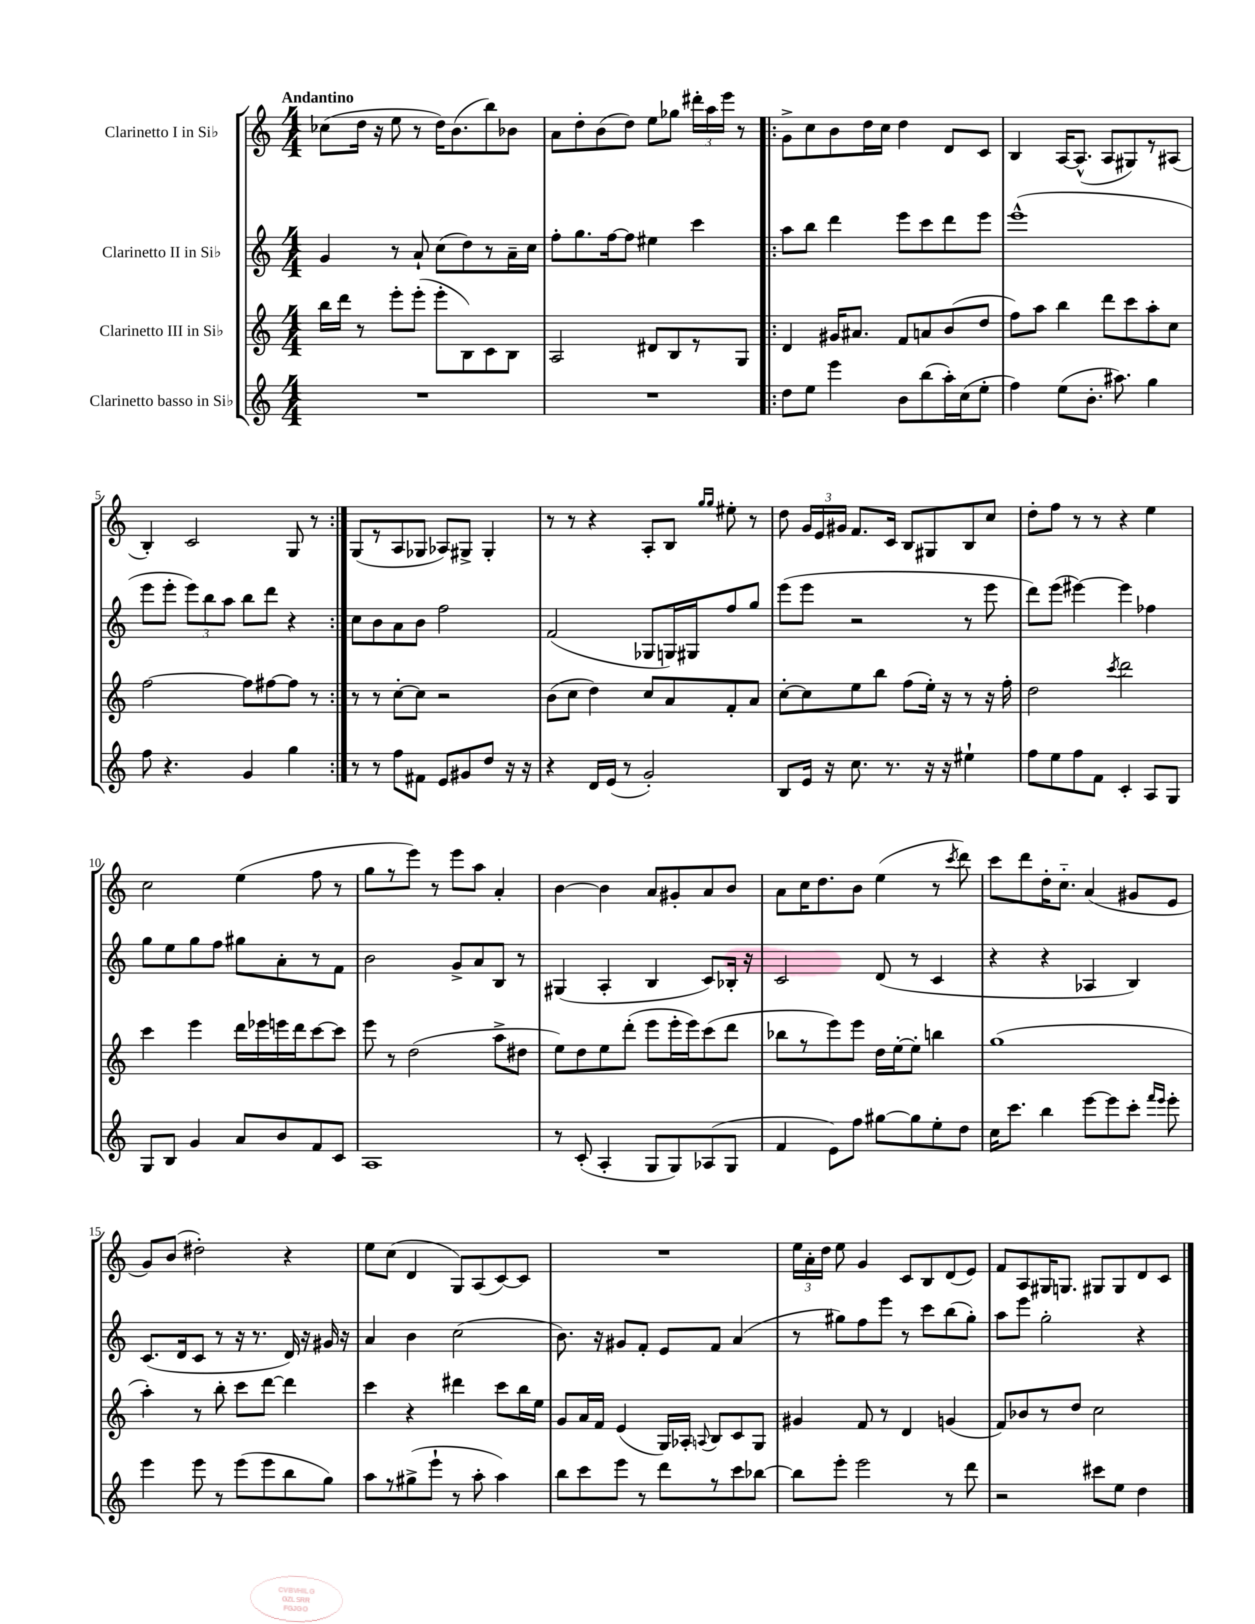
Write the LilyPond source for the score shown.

<<
\new StaffGroup <<
\new Staff = "s0" \with { instrumentName = "Clarinetto I in Sib" } {
    \clef treble \key c \major \numericTimeSignature \time 4/4 \tempo "Andantino"
    \autoBeamOff ces''8[( d''16] r16 e''8 r8 d''16[) b'8.( b''8) bes'8] |
    a'8[ d''8-. b'8( d''8]) e''8[ ges''8] \tuplet 3/2 { dis'''16[-. a''16 e'''16] } r8 |
    \repeat volta 2 { g'8[-> c''8 b'8 d''16 c''16] d''4 d'8[ c'8] |
    b4 a16[~ a8.]-^( a8[ gis8) r8 ais8]( |
    b4-.) c'2 g8 r8 | }
    g8[( r8 a8 ges8] aes8[) gis8]-> gis4-. |
    r8 r8 r4 a8[-. b8] \grace { g''16[ g''16] } eis''8-. r8 |
    d''8 \tuplet 3/2 { g'16[ e'16 gis'16] } f'8.[ c'16] b8[ gis8 b8 c''8] |
    d''8[-. f''8] r8 r8 r4 e''4 |
    c''2 e''4( f''8 r8 |
    g''8[ r8 e'''8]) r8 e'''8[ a''8] a'4-. |
    b'4~ b'4 a'8[ gis'8-. a'8 b'8] |
    a'8[ c''16 d''8. b'8] e''4( r8 \acciaccatura { c'''8 } d'''8) |
    c'''8[ d'''8 d''16-. c''8.]-_ a'4( gis'8[ e'8] |
    g'8[) b'8]( dis''2-.) r4 |
    e''8[ c''8]( d'4 g8[) a8( c'8~) c'8] |
    R1 |
    \tuplet 3/2 { e''16[ a'16-. d''16] } e''8 g'4 c'8[ b8 d'8( e'8]) |
    f'8[ a8 gis16 g8.] gis8[ gis8 d'8 c'8] \bar "|." |
}
\new Staff = "s1" \with { instrumentName = "Clarinetto II in Sib" } {
    \clef treble \key c \major \numericTimeSignature \time 4/4
    \autoBeamOff g'4 r8 a'8-! c''8[( d''8) r8 a'16-- c''16] |
    f''8[-. g''8. f''16~ f''8] eis''4 c'''4 |
    \repeat volta 2 { a''8[ b''8] d'''4 e'''8[ c'''8 d'''8 e'''8] |
    e'''1-^( |
    e'''8[ e'''8]-. \tuplet 3/2 { e'''8[) b''8 a''8] } b''8[ d'''8] r4 | }
    c''8[ b'8 a'8 b'8] f''2 |
    f'2( ges8[ g16) gis16 f''8 g''8] |
    e'''8[( e'''8] r2 r8 e'''8 |
    d'''8[) e'''8]( eis'''4~) eis'''4 fes''4 |
    g''8[ e''8 g''8 f''8] gis''8[ a'8-. r8 f'8] |
    b'2 g'8[-> a'8 b8] r8 |
    gis4( a4-. b4 c'8[) bes16]-. r16 |
    c'2 d'8( r8 c'4 |
    r4 r4 aes4 b4) |
    c'8.[( d'16 c'8] r8 r16 r8. d'16) r16 gis'16 r16 |
    a'4 b'4 c''2( |
    b'8.) r16 gis'8[ f'8]-. e'8[ f'8] a'4( |
    r8 gis''8[) f''8 e'''8] r8 c'''8[ b''8( gis''8]-.) |
    a''8[ e'''8] g''2-. r4 \bar "|." |
}
\new Staff = "s2" \with { instrumentName = "Clarinetto III in Sib" } {
    \clef treble \key c \major \numericTimeSignature \time 4/4
    \autoBeamOff b''16[ d'''16] r8 e'''8[-. e'''8]-.( e'''8[-. b8) c'8 b8] |
    a2 dis'8[ b8 r8 g8] |
    \repeat volta 2 { d'4 gis'16[ ais'8.] f'8[ a'8 b'8( d''8] |
    f''8[) a''8] b''4 d'''8[ c'''8 a''8-. c''8] |
    f''2~ f''8[ fis''8~ fis''8] r8 | }
    r8 r8 c''8[~-. c''8] r2 |
    b'8[( c''8] d''4) c''8[ a'8 f'8-. a'8] |
    c''8[~-. c''8 e''8 b''8] f''8[( e''16]-.) r16 r8 r16 f''16-. |
    d''2 \acciaccatura { c'''8 } d'''2 |
    c'''4 e'''4 d'''16[ ees'''16 e'''16 d'''16 c'''8~ c'''8] |
    e'''8 r8 d''2( a''8[-> dis''8] |
    e''8[) d''8 e''8 d'''8]-.( e'''8[ e'''16-. e'''16) c'''8( d'''8] |
    bes''8[ r8 e'''8) e'''8] d''16[ e''16~-. e''8]-. b''4 |
    g''1( |
    a''4-.) r8 b''8-. c'''8[ d'''8]~ d'''4 |
    c'''4 r4 dis'''4 c'''8[ b''16 e''16] |
    g'8[ a'16 f'16] e'4( g16[) aes16]-. \appoggiatura { a8 } b8[ c'8 g8] |
    gis'4 f'8 r8 d'4 g'4( |
    f'8[) bes'8 r8 d''8] c''2 \bar "|." |
}
\new Staff = "s3" \with { instrumentName = "Clarinetto basso in Sib" } {
    \clef treble \key c \major \numericTimeSignature \time 4/4
    \autoBeamOff R1 |
    R1 |
    \repeat volta 2 { d''8[ e''8] e'''4 b'8[ b''8( a''16-.) c''16( e''8]-. |
    f''4) e''8[( b'8.]-. ais''8.) g''4 |
    f''8 r4. g'4 g''4 | }
    r8 r8 f''8[ fis'8] e'8[ gis'8 d''8] r16 r16 |
    r4 d'16[ e'16]( r8 g'2-.) |
    b8[ e'16] r16 c''8. r8. r16 r16 eis''4-! |
    f''8[ e''8 f''8 f'8] c'4-. a8[ g8] |
    g8[ b8] g'4 a'8[ b'8 f'8 c'8] |
    a1 |
    r8 c'8-.( a4-. g8[ g8) aes8( g8] |
    f'4 e'8[) f''8] gis''8[~ gis''8 e''8-. d''8] |
    c''16[ c'''8.] b''4 e'''8[~ e'''8 c'''8]-. \grace { f'''16[ e'''16] } e'''8-. |
    e'''4 e'''8 r8 e'''8[( e'''8 b''8 g''8]) |
    a''8[ r8 gis''8->( e'''8]-! r8 a''8-. a''4) |
    b''8[ c'''8 e'''8] r8 d'''8[ r8 c'''8 bes''8]~ |
    bes''8[ e'''8]-. e'''2 r8 d'''8 |
    r2 cis'''8[ e''8] d''4 \bar "|." |
}
>>
>>
